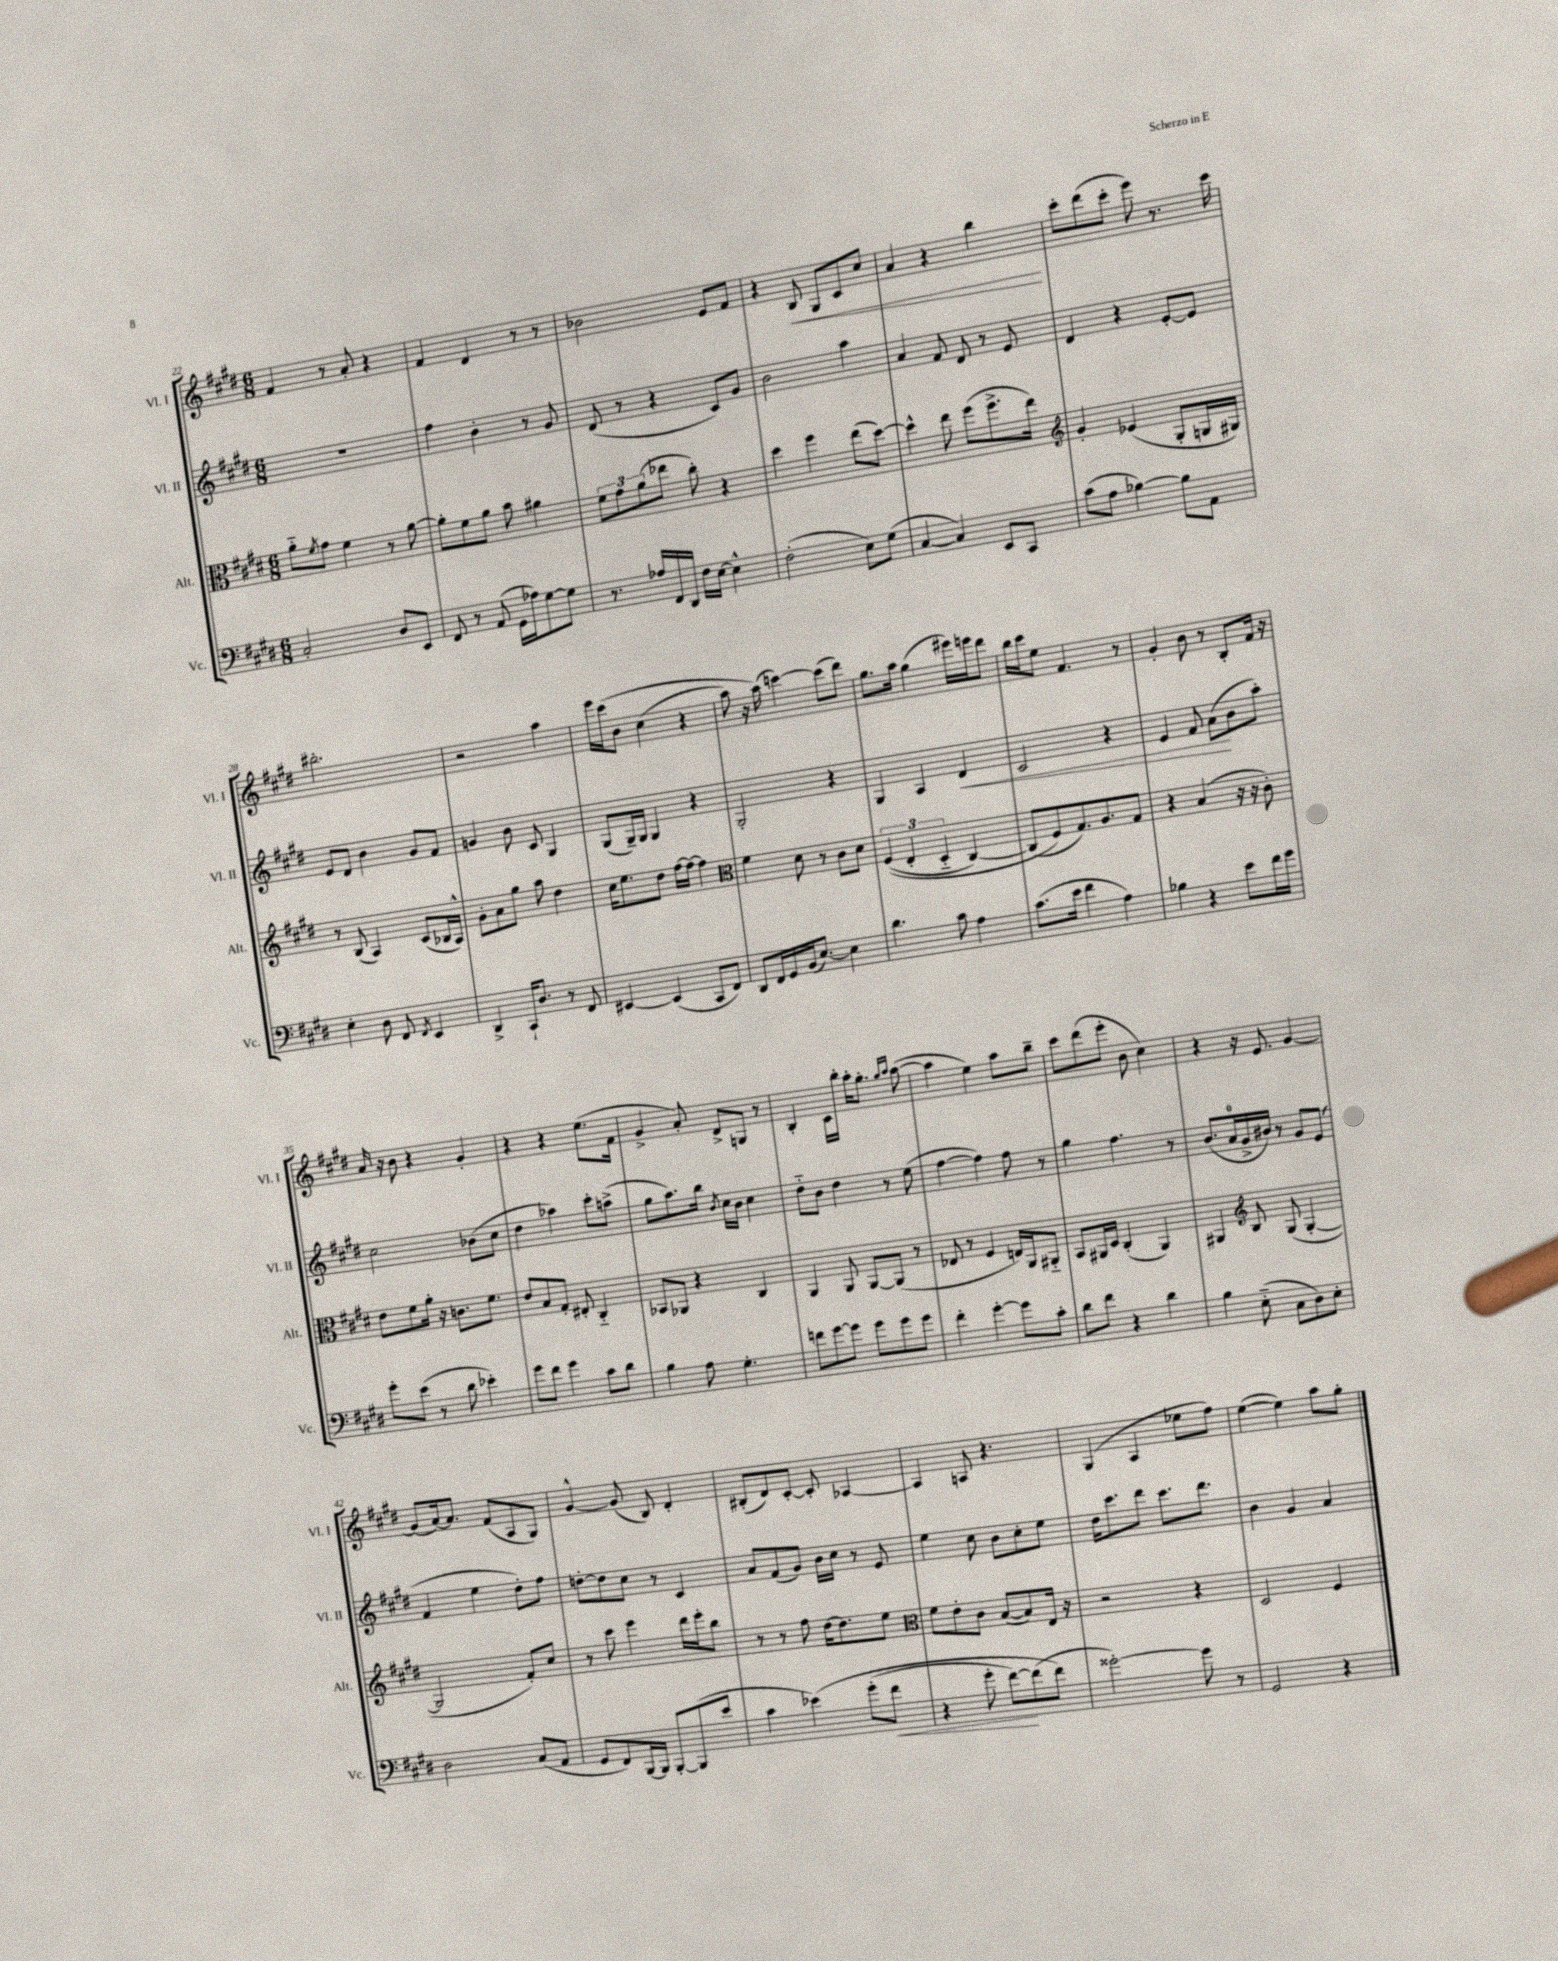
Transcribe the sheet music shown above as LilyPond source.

<<
\new StaffGroup <<
\new Staff = "s0" \with { instrumentName = "Vl. I" shortInstrumentName = "Vl. I" } {
    \clef treble \key e \major \numericTimeSignature \time 6/8
    fis'4 r8 a'8-. r4 |
    fis'4 dis'4 r8 r8 |
    bes'2 e'8 fis'8 |
    r4 b8\< gis8 cis'8 cis''8 |
    a'4 r4 b''4\! |
    cis'''8-. dis'''8( cis'''8-. e'''8) r8. cis'''16 |
    bis''2.-. |
    r2 a''4 |
    e'''16 cis'''16\( b'8 cis''4( r4 |
    a''8) r16 a''16(\) c'''4~) c'''8( dis'''8) |
    gis''8. a''16 gis''4( eis'''16) e'''16 dis'''8 |
    b''16 cis'''16 e''8 fis'4. r8 |
    gis'4-. b'8 r8 b8-. fis'16 r16 |
    a'16 r16 b'8 r4 gis'4-. |
    r4 r4 e''8.( fis'16 |
    gis'4-> a'8-.) dis'8-> g8 r8 |
    b4-. cis'16 b''16-. a''16-. gis''8.-. \grace { gis''16 a''16 } a''8~( |
    a''4 e''4) a''8 b''8-- |
    cis'''8 dis'''8( e'''8-. b'8 cis''4) |
    r4 r16 e'8. gis'4~ |
    gis'8( a'16~) a'8. fis'8( a8 gis8) |
    gis'4~-^ gis'8( b8) dis'4-. |
    bis8-.( dis'8) cis'8~-. cis'8-. aes4~ |
    aes4 a8 r4. |
    gis4( a4 ees''8 fis''8) |
    e''4~( e''4) a''8 gis''8-. \bar "|." |
}
\new Staff = "s1" \with { instrumentName = "Vl. II" shortInstrumentName = "Vl. II" } {
    \clef treble \key e \major \numericTimeSignature \time 6/8
    R2. |
    fis''4 b'4-. r8 gis'8 |
    dis'8( r8 r4 cis'8) gis'8 |
    b'2 a''4 |
    a'4 fis'8 dis'8 r8 e'8 |
    dis'4 r4 e'8~-. e'8 |
    e'8 dis'8 b'4 gis'8 fis'8 |
    g'4 b'8 cis'8 gis4 |
    gis8( gis16--) gis16 gis4 r4 |
    gis2-. r4 |
    gis4 a4 dis'4\< |
    cis'2 r4 |
    e'4 fis'8 a'8\!( b'8 a''8-.) |
    cis''2 bes'8( cis''8 |
    dis''4 aes''4) cis'''8-. a''8->( |
    gis''8 a''8.) b''16 \acciaccatura { b'8 } cis''16 b'16 cis''4 |
    dis''8-_ b'8 dis''4 r8 e''8( |
    fis''4~ fis''4) fis''8 r8 |
    gis''4 fis''4. r8 |
    b'8.( a'16-0 gis'16-> bis'16) r8 gis'8 e'8( |
    fis'4 e''4 dis''8-.) fis''8 |
    d''8~-. d''8 cis''8 r8 cis'4 |
    a'8 fis'8( gis'8) b'16 cis''16 r8 e'8 |
    e''4 cis''8 b'8 cis''8-. e''8 |
    dis''16 cis'''8. dis'''8 cis'''8. dis'''8. |
    b'4 gis'4 a'4 \bar "|." |
}
\new Staff = "s2" \with { instrumentName = "Alt." shortInstrumentName = "Alt." } {
    \clef alto \key e \major \numericTimeSignature \time 6/8
    a'8-_ \acciaccatura { fis'8 } gis'8 fis'4 r8 a'8~ |
    a'8-. fis'8 a'8 b'8 ais'4 |
    \tuplet 3/2 { fis'8 gis'8 a'8( } ees''8 cis''8-.) r4 |
    dis''4 fis''4 e''8( dis''8~) |
    dis''4-^ e''8 fis''8( fis''8.-> e''16) |
    \clef treble gis'4-. ees'4( gis8-. g16 gis16) |
    r8 b8( a4) cis'8( bes16 a16-^) |
    gis'8-. a'8 gis''8 a''8 dis''4 |
    cis''16 e''8. dis''8 fis''16~ fis''16~ fis''4 |
    \clef alto fis'4 dis'8 r8 cis'8 dis'8 |
    \tuplet 3/2 { fis4(\( e4-. dis4-_ } cis4~) |
    cis8( fis8\) gis8.) a8. gis8 |
    r4 b4( r16 r16 cis'8-.) |
    e'8 fis'8 a'16-. r16 c'8. fis'8. |
    e'8 b8 gis8-. eis8-. cis4-_ |
    bes,8 aes,8 r4 cis4 |
    a,4 a,8 a,8~ a,8( r8 |
    ees8 r8 fis4 e16) a,16 ais,8-_ |
    b,8 ais,16 dis16 cis4-.( ais,4) |
    ais,4 \clef treble b8 gis8( gis4~-. |
    gis2 fis'8-.) cis''8 |
    r8 cis'''8 e'''4 dis'''16 e'''16-. b''8 |
    r8 r8 fis''8 dis''16~ dis''8. e''8 |
    \clef alto fis'8 e'8-. cis'8 b8~( b8) e16 r16 |
    r2 r4 |
    dis2 fis4 \bar "|." |
}
\new Staff = "s3" \with { instrumentName = "Vc." shortInstrumentName = "Vc." } {
    \clef bass \key e \major \numericTimeSignature \time 6/8
    cis2-. dis8 e,8 |
    fis,8 r8 a,8( gis,16 aes16) gis8~ gis8 |
    r8. aes16 fis,16 dis,16 fis16 e16~ e4-^ |
    fis2-.( e8) gis8( |
    cis4~ cis4) e,8 cis,8 |
    cis'8( a8 bes4~) bes8 a,8 |
    e4-. dis8 fis,8 \acciaccatura { fis,8 } e,4 |
    dis,4-> cis,16-! dis8. r8 fis,8 |
    eis,4~ eis,4( cis,8 fis,8) |
    dis,8 fis,16 gis,16 b,16( e8.~) e4 |
    dis'4. cis'8 a4 |
    cis'8.( e'16 fis'4 a4) |
    bes4 r4 e'8 fis'16 gis'16 |
    gis'8-. e'8( r8 dis'8 ees'4-.) |
    gis'8 fis'8 gis'4 cis'8 dis'8 |
    b4 a8 gis4.-. |
    f'8 gis'8~ gis'8 gis'8 gis'8 gis'8 |
    fis'4-. gis'4~-. gis'8 cis'8-. |
    dis'8 fis'8 r4 dis'4 |
    b4 e8-_( cis8 dis8) e8-. |
    dis2 cis8( a,8 |
    gis,8 fis,8) b,,16~ b,,16 b,,8~-. b,,8( e'8 |
    cis'4 ees'4)\( gis'8-.( fis'8\< |
    r4 gis'8-. fis'8~\!) fis'8( fis'8\) |
    gisis'2~-.) gisis'8 r8 |
    gis,2 r4 \bar "|." |
}
>>
>>
\layout { \context { \Score currentBarNumber = #22 } }
